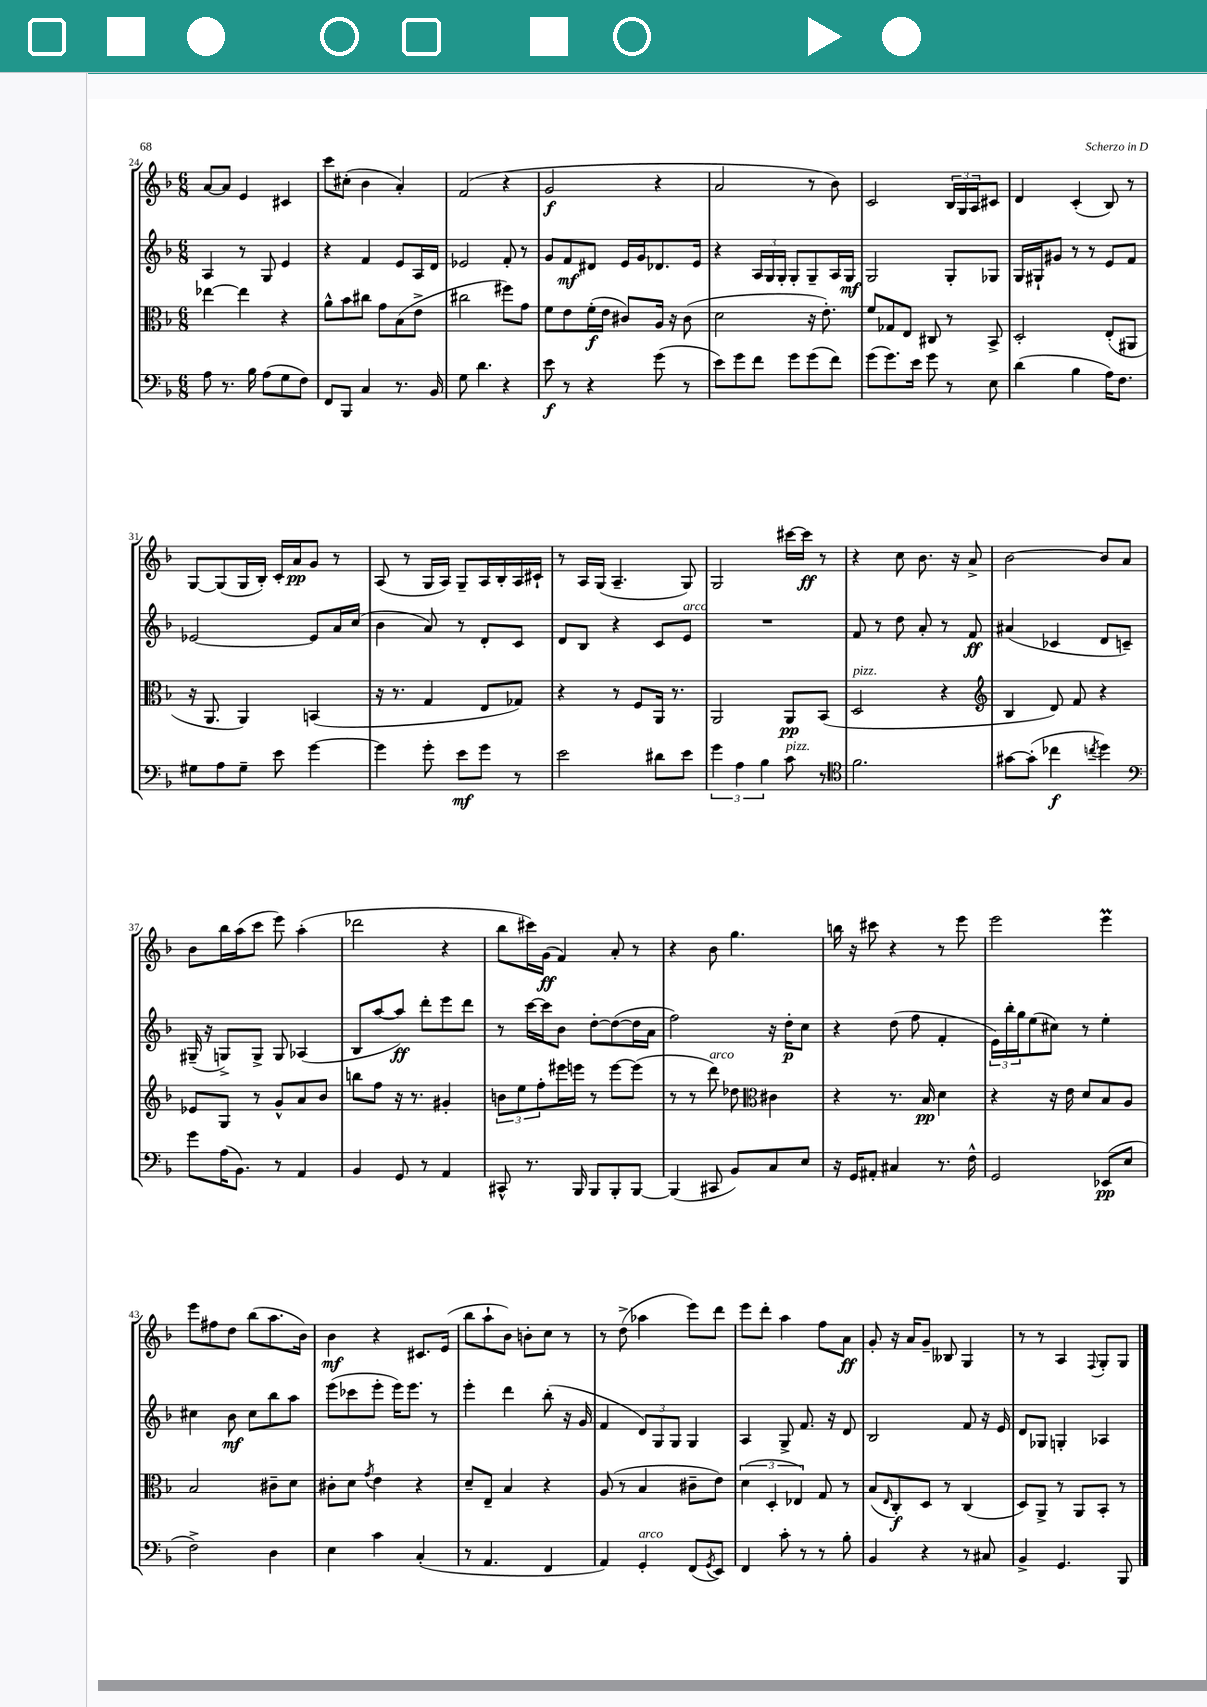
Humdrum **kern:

**kern	**dynam	**kern	**dynam	**kern	**dynam	**kern	**dynam
*part4	*part4	*part3	*part3	*part2	*part2	*part1	*part1
*staff4	*staff4	*staff3	*staff3	*staff2	*staff2	*staff1	*staff1
*clefF4	*	*clefC3	*	*clefG2	*	*clefG2	*
*k[b-]	*	*k[b-]	*	*k[b-]	*	*k[b-]	*
*M6/8	*	*M6/8	*	*M6/8	*	*M6/8	*
=24	=24	=24	=24	=24	=24	=24	=24
8A\	.	[4ee-X\	.	4A/	.	[8a/L	.
8.r	.	.	.	.	.	8a/J]	.
.	.	4ee-\]	.	8r	.	4e/	.
16B-\	.	.	.	.	.	.	.
(8A\L	.	.	.	8G/	.	.	.
8G\	.	4r	.	4e/	.	4c#X/	.
8F\J)	.	.	.	.	.	.	.
=25	=25	=25	=25	=25	=25	=25	=25
8FF/L	.	8a^^\L	.	4r	.	8ccc\L	.
8BBB-/J	.	8b-\	.	.	.	(8cc#X'\J	.
4C/	.	8cc#X\J	.	4f/	.	4b-\	.
.	.	8g\L	.	.	.	.	.
8.r	.	(8B-\	.	8e/L	.	4a'/)	.
.	.	8e^\J	.	16A/L	.	.	.
16BB-/	.	.	.	16d/JJ	.	.	.
=26	=26	=26	=26	=26	=26	=26	=26
8G\	.	2cc#X\	.	2e-X/	.	(2f/	.
4.d\	.	.	.	.	.	.	.
4r	.	8ff#X\L)	.	8f'/	.	4r	.
.	.	8g\J	.	8r	.	.	.
=27	=27	=27	=27	=27	=27	=27	=27
8e\	f	8f\L	.	8g/L	.	2g/	f
8r	.	8e\	.	8f/	mf	.	.
4r	.	(16f'\L	f	8d#X/J	.	.	.
.	.	16e\JJ	.	.	.	.	.
.	.	8c#X/L)	.	16e/LL	.	.	.
.	.	.	.	16g/J	.	.	.
(8g\	.	16A/Jk	.	8.d-X/	.	4r	.
.	.	16r	.	.	.	.	.
8r	.	(8c#\	.	.	.	.	.
.	.	.	.	16e/Jk	.	.	.
=28	=28	=28	=28	=28	=28	=28	=28
8e\L)	.	2d\	.	4r	.	2a/	.
8g\	.	.	.	.	.	.	.
8f\J	.	.	.	24A/LL	.	.	.
.	.	.	.	24G/	.	.	.
.	.	.	.	24G'/JJ	.	.	.
8g\L	.	.	.	8G'/L	.	.	.
(8g\	.	16r	.	8G~/	.	8r	.
.	.	8.e'\)	.	.	.	.	.
8f\J)	.	.	.	16A/L	.	8b-\)	.
.	.	.	.	16G/JJ	mf	.	.
=29	=29	=29	=29	=29	=29	=29	=29
(8g\L	.	8f/L	.	2G/	.	2c/	.
8.g\)	.	8G-X/	.	.	.	.	.
.	.	8E/J	.	.	.	.	.
16e\Jk	.	.	.	.	.	.	.
8g\	.	8C#X/	.	.	.	.	.
8r	.	8r	.	8G'/L	.	24B-/LL	.
.	.	.	.	.	.	24G/	.
.	.	.	.	.	.	24A/J	.
8E\	.	8BB-^/	.	8G-X/J	.	8c#X/J	.
=30	=30	=30	=30	=30	=30	=30	=30
(4d\	.	2D'/	.	16G/LL	.	4d/	.
.	.	.	.	16G#X`/J	.	.	.
.	.	.	.	8g#X/J	.	.	.
4B-\	.	.	.	8r	.	(4c'/	.
.	.	.	.	8r	.	.	.
16A\KL)	.	(8E'/L	.	8e/L	.	8B-/)	.
8.F\J	.	.	.	.	.	.	.
.	.	8AA#X/J	.	8f/J	.	8r	.
!!LO:LB:g=z
=31	=31	=31	=31	=31	=31	=31	=31
8G#X\L	.	16r	.	[2e-X/	.	[8G/L	.
.	.	8.AA/	.	.	.	.	.
8A\	.	.	.	.	.	(8G/]	.
8G#~\J	.	4AA/)	.	.	.	16G/L	.
.	.	.	.	.	.	16B-'/JJ)	.
8e\	.	.	.	.	.	16c'/LL	.
.	.	.	.	.	.	16a/J	pp
[4g\	.	(4BBn/	.	8e-/L]	.	8g/J	.
.	.	.	.	16a/L	.	8r	.
.	.	.	.	(16cc/JJ	.	.	.
=32	=32	=32	=32	=32	=32	=32	=32
4g\]	.	16r	.	4b-\	.	(8A/	.
.	.	8.r	.	.	.	.	.
.	.	.	.	.	.	8r	.
8g'\	.	4G/	.	8a/)	.	16G/LL	.
.	.	.	.	.	.	16A/JJ)	.
8e\L	mf	.	.	8r	.	8G~/L	.
8g\J	.	8E/L	.	8d'/L	.	16A/L	.
.	.	.	.	.	.	16B-'/	.
8r	.	8G-X/J)	.	8c/J	.	16A/	.
.	.	.	.	.	.	16c#X`/JJ	.
=33	=33	=33	=33	=33	=33	=33	=33
2e\	.	4r	.	8d/L	.	8r	.
.	.	.	.	8B-/J	.	16A/LL	.
.	.	.	.	.	.	(16G/JJ	.
.	.	8r	.	4r	.	4.A~/	.
.	.	8F/L	.	.	.	.	.
8d#X\L	.	16AA/Jk	.	8c/L	.	.	.
.	.	8.r	.	.	.	.	.
!	!	!	!	!LO:TX:a:i:t=arco	!	!	!
8e\J	.	.	.	8e/J	.	8G/)	.
=34	=34	=34	=34	=34	=34	=34	=34
6g\	.	2AA/	.	2.r	.	2G/	.
6A\	.	.	.	.	.	.	.
6B-\	.	.	.	.	.	.	.
!LO:TX:a:i:t=pizz.	!	!	!	!	!	!	!
8c\	.	8AA/L	pp	.	.	[16ccc#X\LL	.
.	.	.	.	.	.	16ccc#\JJ]	ff
8r	.	(8BB-/J	.	.	.	8r	.
=35	=35	=35	=35	=35	=35	=35	=35
*clefC4	*	*	*	*	*	*	*
!	!	!LO:TX:a:i:t=pizz.	!	!	!	!	!
2.f\	.	2D/	.	8f/	.	4r	.
.	.	.	.	8r	.	.	.
.	.	.	.	8dd\	.	8cc\	.
.	.	.	.	8a'/	.	8.b-\	.
.	.	4r	.	8r	.	.	.
.	.	.	.	.	.	16r	.
.	.	.	.	8f/	ff	8a^/	.
=36	=36	=36	=36	=36	=36	=36	=36
*	*	*clefG2	*	*	*	*	*
[8g#X\L	.	4B-/	.	(4a#X/	.	[2b-\	.
(8g#'\J]	.	.	.	.	.	.	.
4cc-X\	f	8d/)	.	4c-X/	.	.	.
.	.	8f/	.	.	.	.	.
8qccn/	.	.	.	.	.	.	.
4dd\)	.	4r	.	8d/L	.	8b-/L]	.
.	.	.	.	8cn~/J)	.	8a/J	.
!!LO:LB:g=z
=37	=37	=37	=37	=37	=37	=37	=37
*clefF4	*	*	*	*	*	*	*
8g\L	.	8e-X/L	.	(16G#X~/	.	8b-\L	.
.	.	.	.	16r	.	.	.
(16A\K	.	8G/J	.	8Gn^/L)	.	16bb-\L	.
8.BB-\J)	.	.	.	.	.	(16aa\J	.
.	.	8r	.	8G^/J	.	8ccc\J	.
8r	.	8g^^/L	.	8G/	.	8eee\)	.
4AA/	.	8a/	.	(4A-X/	.	(4aa'\	.
.	.	8b-/J	.	.	.	.	.
=38	=38	=38	=38	=38	=38	=38	=38
4BB-/	.	8bbn\L	.	8B-/L	.	2ddd-X\	.
.	.	8ff\J	.	[8aa/	.	.	.
8GG/	.	16r	.	8aa/J])	ff	.	.
.	.	8.r	.	.	.	.	.
8r	.	.	.	8ddd'\L	.	.	.
4AA/	.	4g#X'/	.	8eee\	.	4r	.
.	.	.	.	8ddd\J	.	.	.
=39	=39	=39	=39	=39	=39	=39	=39
8CC#X^^/	.	12bn\L	.	8r	.	8bb-\L	.
.	.	12ee\	.	.	.	.	.
8.r	.	.	.	[16ccc\LL	.	16ccc#X\L)	.
.	.	12ff'\	.	.	.	.	.
.	.	.	.	16ccc\J]	.	(16g\JJ	ff
.	.	16eee#X\L	.	8b-\J	.	4f/)	.
16BBB-/	.	16eeen\JJ	.	.	.	.	.
8BBB-/L	.	8r	.	[8dd'\L	.	.	.
8BBB-'/	.	[8eee\L	.	(8dd\_	.	8a'/	.
[8BBB-/J	.	(8eee\J]	.	16dd\L]	.	8r	.
.	.	.	.	16a\JJ	.	.	.
=40	=40	=40	=40	=40	=40	=40	=40
(4BBB-/]	.	8r	.	2ff\)	.	4r	.
.	.	8r	.	.	.	.	.
!	!	!LO:TX:a:i:t=arco	!	!	!	!	!
8CC#X/	.	8ddd\)	.	.	.	8b-\	.
8BB-/L)	.	8dd-X\	.	.	.	4.gg\	.
*	*	*clefC3	*	*	*	*	*
8C/	.	4c#X\	.	16r	.	.	.
.	.	.	.	16dd'\KL	p	.	.
8E/J	.	.	.	8cc\J	.	.	.
=41	=41	=41	=41	=41	=41	=41	=41
16r	.	4r	.	4r	.	16bbn\	.
16GG/KL	.	.	.	.	.	16r	.
8AA#X'/J	.	.	.	.	.	8ccc#X\	.
4C#X/	.	8.r	.	(8dd\	.	4r	.
.	.	.	.	8ff\	.	.	.
.	.	16B-/	pp	.	.	.	.
8.r	.	4d\	.	4f'/	.	8r	.
.	.	.	.	.	.	8eee\	.
16F^^\	.	.	.	.	.	.	.
=42	=42	=42	=42	=42	=42	=42	=42
2GG/	.	4r	.	24e\LL)	.	2eee\	.
.	.	.	.	24bb-'\	.	.	.
.	.	.	.	24gg\J	.	.	.
.	.	.	.	(8ee\	.	.	.
.	.	16r	.	8cc#X\J)	.	.	.
.	.	16e\	.	.	.	.	.
.	.	8d/L	.	8r	.	.	.
(8EE-X/L	pp	8B-/	.	4ee'\	.	4eeem\	.
8E/J	.	8A/J	.	.	.	.	.
!!LO:LB:g=z
=43	=43	=43	=43	=43	=43	=43	=43
2F^\)	.	2B-/	.	4cc#X\	.	8eee\L	.
.	.	.	.	.	.	8ff#X\	.
.	.	.	.	8b-\	mf	8dd\J	.
.	.	.	.	8cc#\L	.	(8bb-\L	.
4D\	.	8c#X~\L	.	8bb-\	.	8.aa\	.
.	.	8d\J	.	8aa\J	.	.	.
.	.	.	.	.	.	16b-\Jk)	.
=44	=44	=44	=44	=44	=44	=44	=44
4E\	.	8c#X'\L	.	(8eee\L	.	4b-\	mf
.	.	8d\J	.	8ccc-X\	.	.	.
.	.	8qg/	.	.	.	.	.
4c\	.	4e\	.	8eee'\J	.	4r	.
.	.	.	.	16eee\KL)	.	.	.
.	.	.	.	8.eee\J	.	.	.
(4C'/	.	4r	.	.	.	8.c#X/L	.
.	.	.	.	8r	.	.	.
.	.	.	.	.	.	(16e/Jk	.
=45	=45	=45	=45	=45	=45	=45	=45
8r	.	8d~/L	.	4eee'\	.	8bb-\L	.
4.AA/	.	8E~/J	.	.	.	8aa`\	.
.	.	4B-/	.	4ddd\	.	8b-\J)	.
.	.	.	.	.	.	8bn'\L	.
4FF/	.	4r	.	(8bb-'\	.	8cc\J	.
.	.	.	.	16r	.	8r	.
.	.	.	.	16g/	.	.	.
=46	=46	=46	=46	=46	=46	=46	=46
4AA/)	.	(8A/	.	4f/	.	8r	.
.	.	8r	.	.	.	(8dd^\	.
!LO:TX:a:i:t=arco	!	!	!	!	!	!	!
4GG'/	.	4B-/	.	12d/L)	.	4aa-X\	.
.	.	.	.	12G/	.	.	.
.	.	.	.	12G/J	.	.	.
(8FF/L	.	8c#X~\L	.	4G/	.	8eee\L)	.
8qGG/	.	.	.	.	.	.	.
8EE/J)	.	8e\J)	.	.	.	8ddd\J	.
=47	=47	=47	=47	=47	=47	=47	=47
4FF/	.	(6d\	.	4A/	.	8eee\L	.
.	.	.	.	.	.	8ddd'\J	.
.	.	6D'/	.	.	.	.	.
8c'\	.	.	.	8G^/	.	4aa\	.
.	.	6E-X/)	.	.	.	.	.
8r	.	.	.	8.f/	.	.	.
8r	.	8G/	.	.	.	8ff\L	.
.	.	.	.	16r	.	.	.
8B-'\	.	8r	.	8d/	.	8a\J	ff
=48	=48	=48	=48	=48	=48	=48	=48
4BB-/	.	(8B-/L	.	2B-/	.	8g'/	.
.	.	16qqE/	.	.	.	.	.
.	.	8C'/)	f	.	.	16r	.
.	.	.	.	.	.	16a/KL	.
4r	.	8D/J	.	.	.	8g~/J	.
.	.	8r	.	.	.	8B--X/	.
8r	.	(4C/	.	8f/	.	4G/	.
8C#X/	.	.	.	16r	.	.	.
.	.	.	.	16e/	.	.	.
=49	=49	=49	=49	=49	=49	=49	=49
4BB-^/	.	8D/L)	.	8d/L	.	8r	.
.	.	8AA^/J	.	8G-X/J	.	8r	.
4.GG/	.	8r	.	4Gn'/	.	4A/	.
.	.	8AA/L	.	.	.	.	.
.	.	.	.	.	.	8qqF/	.
.	.	8BB-'/J	.	4A-X/	.	8G'/L	.
8BBB-/	.	8r	.	.	.	8G/J	.
==	==	==	==	==	==	==	==
*-	*-	*-	*-	*-	*-	*-	*-
